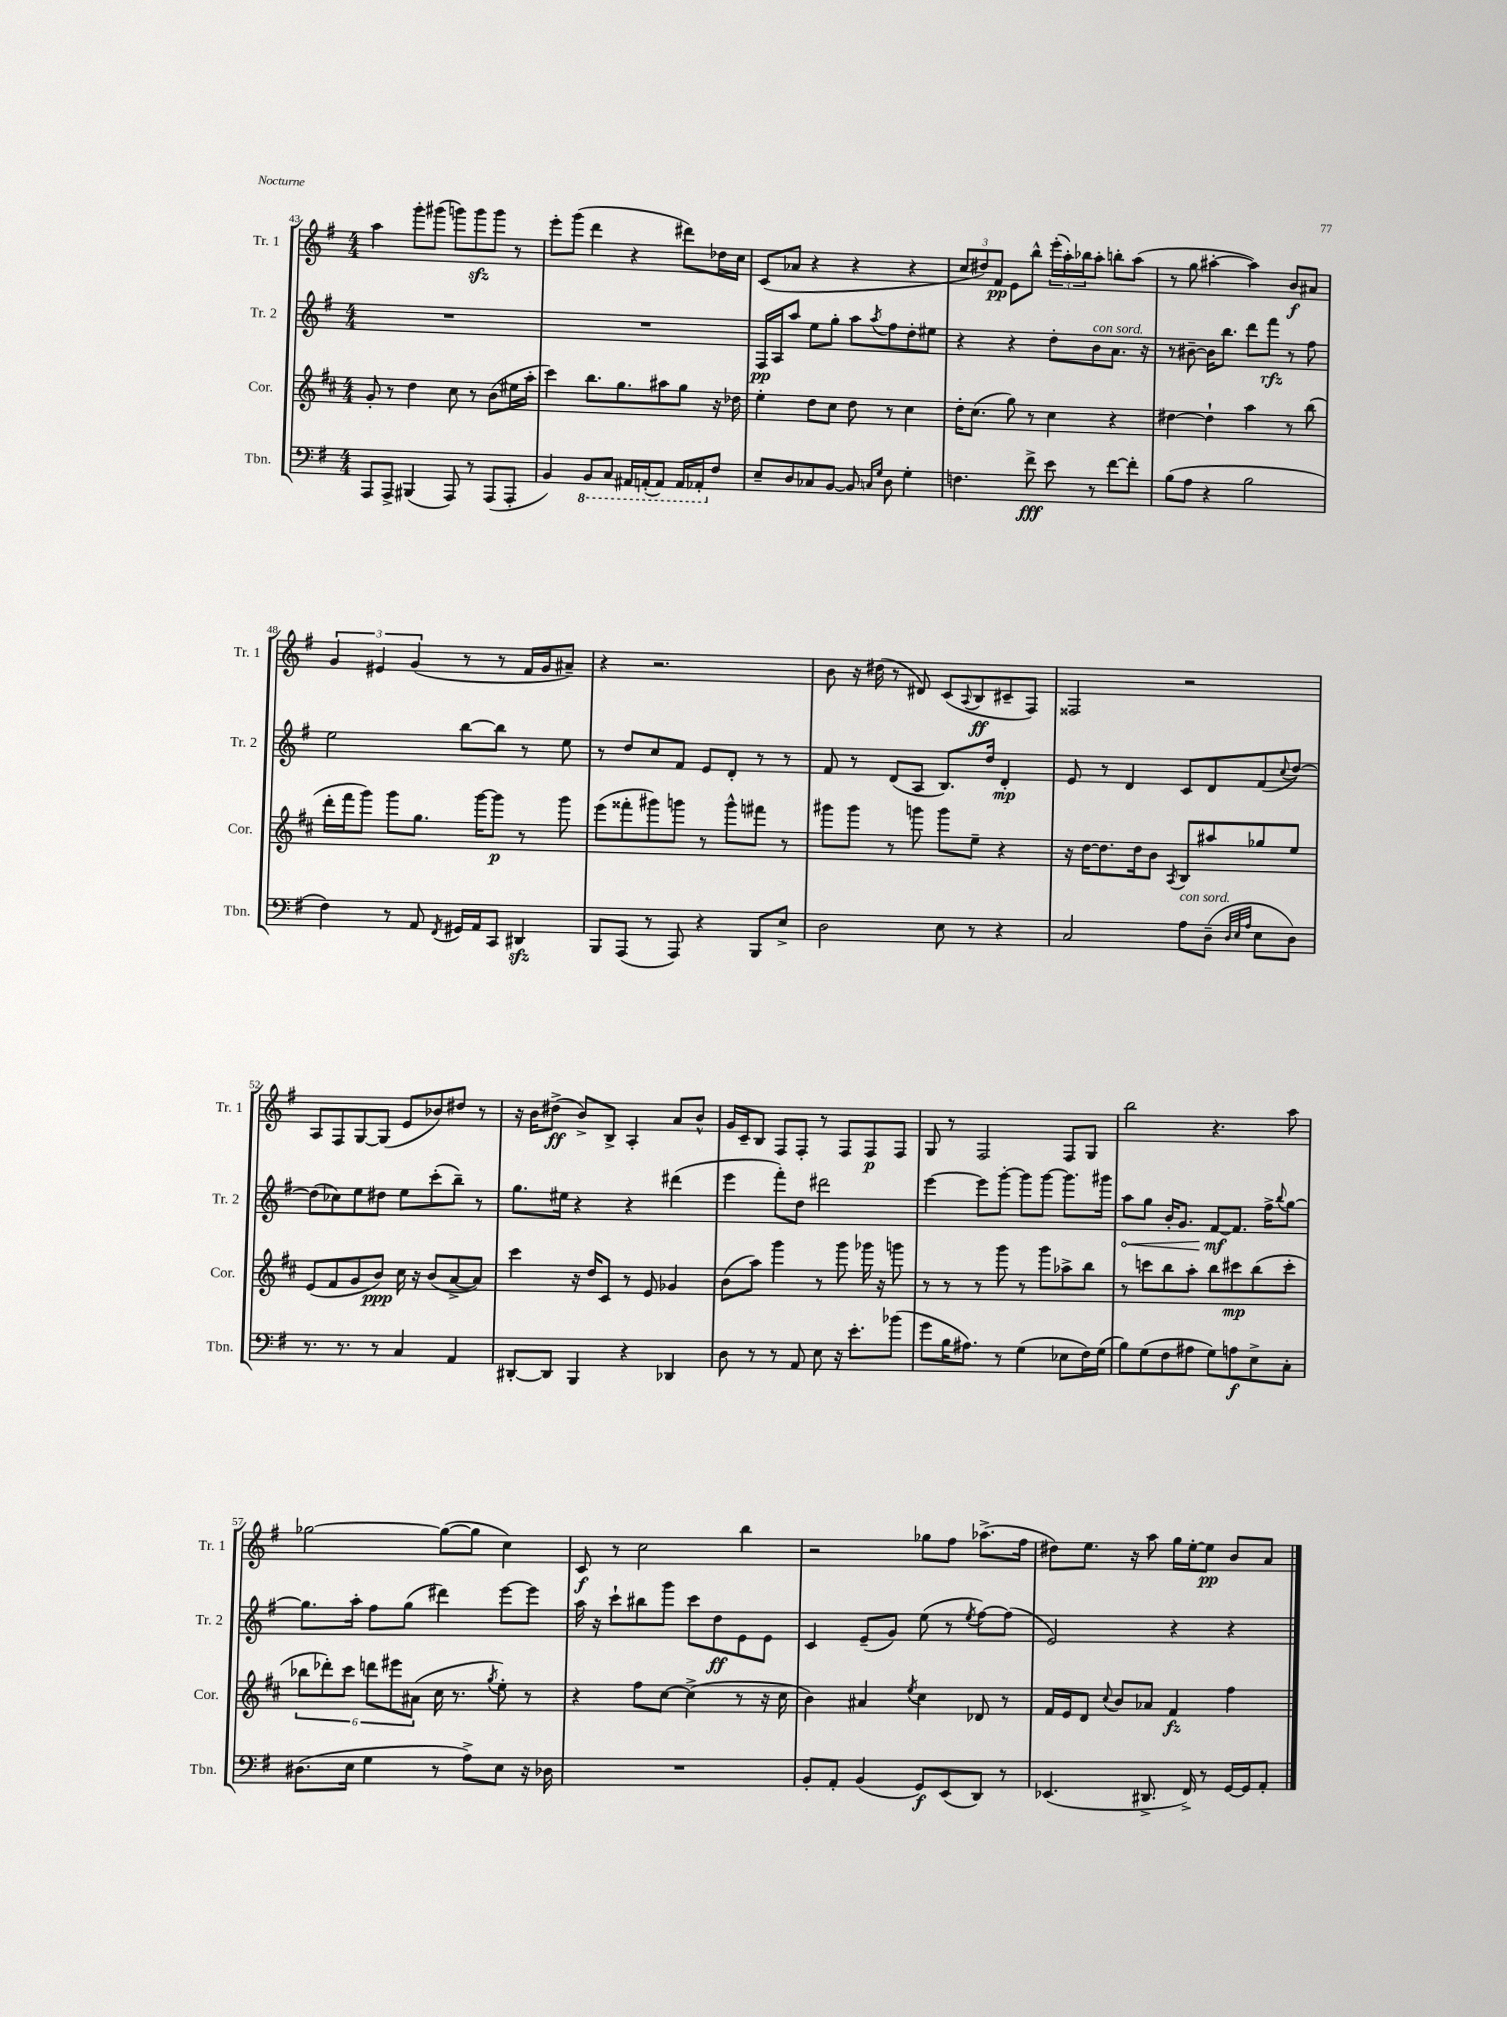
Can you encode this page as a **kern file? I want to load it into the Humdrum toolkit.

**kern	**kern	**kern	**kern
*staff4	*staff3	*staff2	*staff1
*clefF4	*clefG2	*clefG2	*clefG2
*k[f#]	*k[f#c#]	*k[f#]	*k[f#]
*M4/4	*M4/4	*M4/4	*M4/4
8AAA	8g'	1r	4aa
8AAA^	8r	.	.
(4BBB#	4dd	.	8ggg'
.	.	.	(8ggg#
8AAA)	8cc#	.	8ggg)
8r	8r	.	8ggg
(8AAA	(8b	.	8ggg
8AAA'	16ee#	.	8r
.	16aa'	.	.
=	=	=	=
4BB)	4ccc#)	1r	8eee'
.	.	.	(8ggg
8BBB	8.bb	.	4ddd
8CC	.	.	.
.	8.gg	.	.
16AAA#	.	.	4r
(16AAA'	.	.	.
8AAA)	8aa#	.	.
16AAA	8gg	.	8ddd#)
16AAA-'	.	.	.
8F#	16r	.	16dd-
.	16dd-	.	16cc
=	=	=	=
8E~	4ee'	16F#	(8c
.	.	16A	.
8D	.	8aa	8a-
8C-	8dd	8ee	4r
[8BB	8cc#	8gg'	.
8BB]	8dd	8aa	4r
16qqC	.	.	.
16qqG	.	8qaa	.
8D	8r	8ff#	.
4G'	4cc#	8dd'	4r
.	.	8ee#	.
=	=	=	=
4.F	16dd'	4r	12cc
.	(8.cc#	.	.
.	.	.	12dd#)
.	.	.	12f#
.	8gg)	4r	8e
8f#^	8r	.	8bb^^
8e	4cc#	8dd'	(24eee'
.	.	.	24aa')
.	.	.	24bb-
8r	.	8b	8aa'
[8f#	4r	8.a	8bb'
8f#']	.	.	(8aa
.	.	16r	.
=	=	=	=
(8B	[4dd#	8r	8r
8A	.	[8b#~	8gg
4r	4dd#`]	16b#]	[4aa#'
.	.	8.bb	.
2B	4aa	8ddd	4aa#])
.	.	8fff#	.
.	8r	8r	8b
.	(8bb	8ff#	8a#
=	=	=	=
4F#)	16ddd'	2ee	6g
.	16fff#	.	.
.	8ggg)	.	.
.	.	.	6e#
8r	8ggg	.	.
.	.	.	(6g
8AA	8.gg	.	.
8qFF#	.	.	.
16GG#	.	[8bb	8r
16AA	[16ggg	.	.
8CC	8ggg]	8bb]	8r
4DD#	8r	8r	16f#
.	.	.	16g
.	8ggg	8ee	8a#~)
=	=	=	=
8BBB	(8eee	8r	4r
(8AAA	8fff##'	8dd	.
8r	8ggg#)	8cc	2.r
8AAA)	8ggg	8f#	.
4r	8r	8e	.
.	8ggg^^	8d'	.
8BBB	8fff#	8r	.
8E^	8r	8r	.
=	=	=	=
2D	8ggg#	8f#	8b
.	8ggg#	8r	16r
.	.	.	(16dd#
.	8r	(8d	8r
.	8ggg	8A	8d#)
8E	8ggg	8.B)	(8c
.	.	.	8qqA
8r	8ee~	.	8B
.	.	16dd	.
4r	4r	4d'	8c#~
.	.	.	8F#)
=	=	=	=
2C	16r	8e	2F##
.	[16dd	.	.
.	8.dd]	8r	.
.	.	4d	.
.	16dd	.	.
.	8b	.	.
.	8qA	.	.
8A	8B	8c	2r
(8D~	8aa#	8d	.
32qqD	.	.	.
32qqE	.	.	.
32qqA	.	.	.
8E	8gg-	(8f#	.
.	.	8qqcc	.
8D)	8ee	[8dd)	.
=	=	=	=
8.r	(8e	(8dd]	8A
.	8f#	8cc-)	8F#
8.r	.	.	.
.	8g	8ee	[8G
8r	8b)	8dd#	(8G]
4C	16cc#	8ee	8e
.	16r	.	.
.	(8b	(8ccc'	8b-)
4AA	[8a^	8bb~)	8dd#
.	8a])	8r	8r
=	=	=	=
[8DD#'	4ccc#	8.gg	16r
.	.	.	16b
8DD#]	.	.	(8dd#^
.	.	16ee#	.
4BBB	16r	4r	8b^)
.	16dd	.	.
.	8c#	.	8B^
4r	8r	4r	4A'
.	8e	.	.
4DD-	4g-	(4ddd#	8a
.	.	.	8b^^
=	=	=	=
8D	(8b	4eee	16g
.	.	.	16c~
8r	8aa)	.	8B
8r	4ggg	8fff#')	8F#
8AA	.	8dd	8F#'
8E	8r	2ddd#	8r
16r	8ggg	.	8F#
8.e'	.	.	.
.	16ggg-	.	8F#
.	16r	.	.
(8b-	8ggg	.	8F#
=	=	=	=
8g	8r	[4eee	8G
16B	8r	.	8r
8.A#)	.	.	.
.	8r	8eee]	2F#
8r	8ggg	[8ggg'	.
(4G	8r	8ggg]	.
.	8ggg	[8ggg	.
8E-	8aa-^	8.ggg]	8F#
16F#)	8bb	.	8G
(16G	.	16ggg#	.
=	=	=	=
8B)	8r	8aa	2bb
(8G	8ccc	8gg	.
8F#	8bb	16b'	.
.	.	8.g	.
8A#	8aa'	.	.
8G)	8bb	[8f#	4.r
8A	8ccc#	8.f#]	.
8E^	(8bb	.	.
.	.	16ff#^	.
.	.	8qqbb	.
8C'	8ccc#'	[8gg	8aa
=	=	=	=
(8.D#	12bb-	8.gg]	[2gg-
.	12ddd-')	.	.
.	12ccc#	.	.
16E	.	16aa'	.
4G	12ddd	8ff#	.
.	12eee#	.	.
.	.	(8gg	.
.	(12a#	.	.
8r	16cc#	4ddd#)	(8gg-_
.	8.r	.	.
8A^)	.	.	8gg-]
.	8qgg	.	.
8E	8ee')	[8eee	4cc)
16r	8r	8eee]	.
16D-	.	.	.
=	=	=	=
1r	4r	16aa	8c
.	.	16r	.
.	.	8ccc`	8r
.	8ff#	8bb#	2cc
.	[8cc#	8ggg	.
.	(4cc#^]	8ccc	.
.	.	8dd	.
.	8r	8e	4bb
.	16r	8e	.
.	16cc#	.	.
=	=	=	=
8BB'	4b)	4c	2r
8AA'	.	.	.
(4BB	4a#	(8e~	.
.	.	8g)	.
.	8qee	.	.
8GG)	4cc#	(8ee	8gg-
(8EE	.	8r	8ff#
.	.	8qee	.
8DD)	8d-	[8ff#)	(8.aa-^
8r	8r	(8ff#]	.
.	.	.	16ff#
=	=	=	=
(4.EE-	16f#	2e)	8dd#)
.	16e	.	.
.	8d	.	8.ee
.	8qqcc#	.	.
.	8b	.	.
.	.	.	16r
8.DD#^	8a-	.	8aa
.	4f#	4r	16gg
16FF#^)	.	.	[16ee'
8r	.	.	8ee]
[16GG	4ff#	4r	8b
16GG]	.	.	.
8AA'	.	.	8a
==	==	==	==
*-	*-	*-	*-
